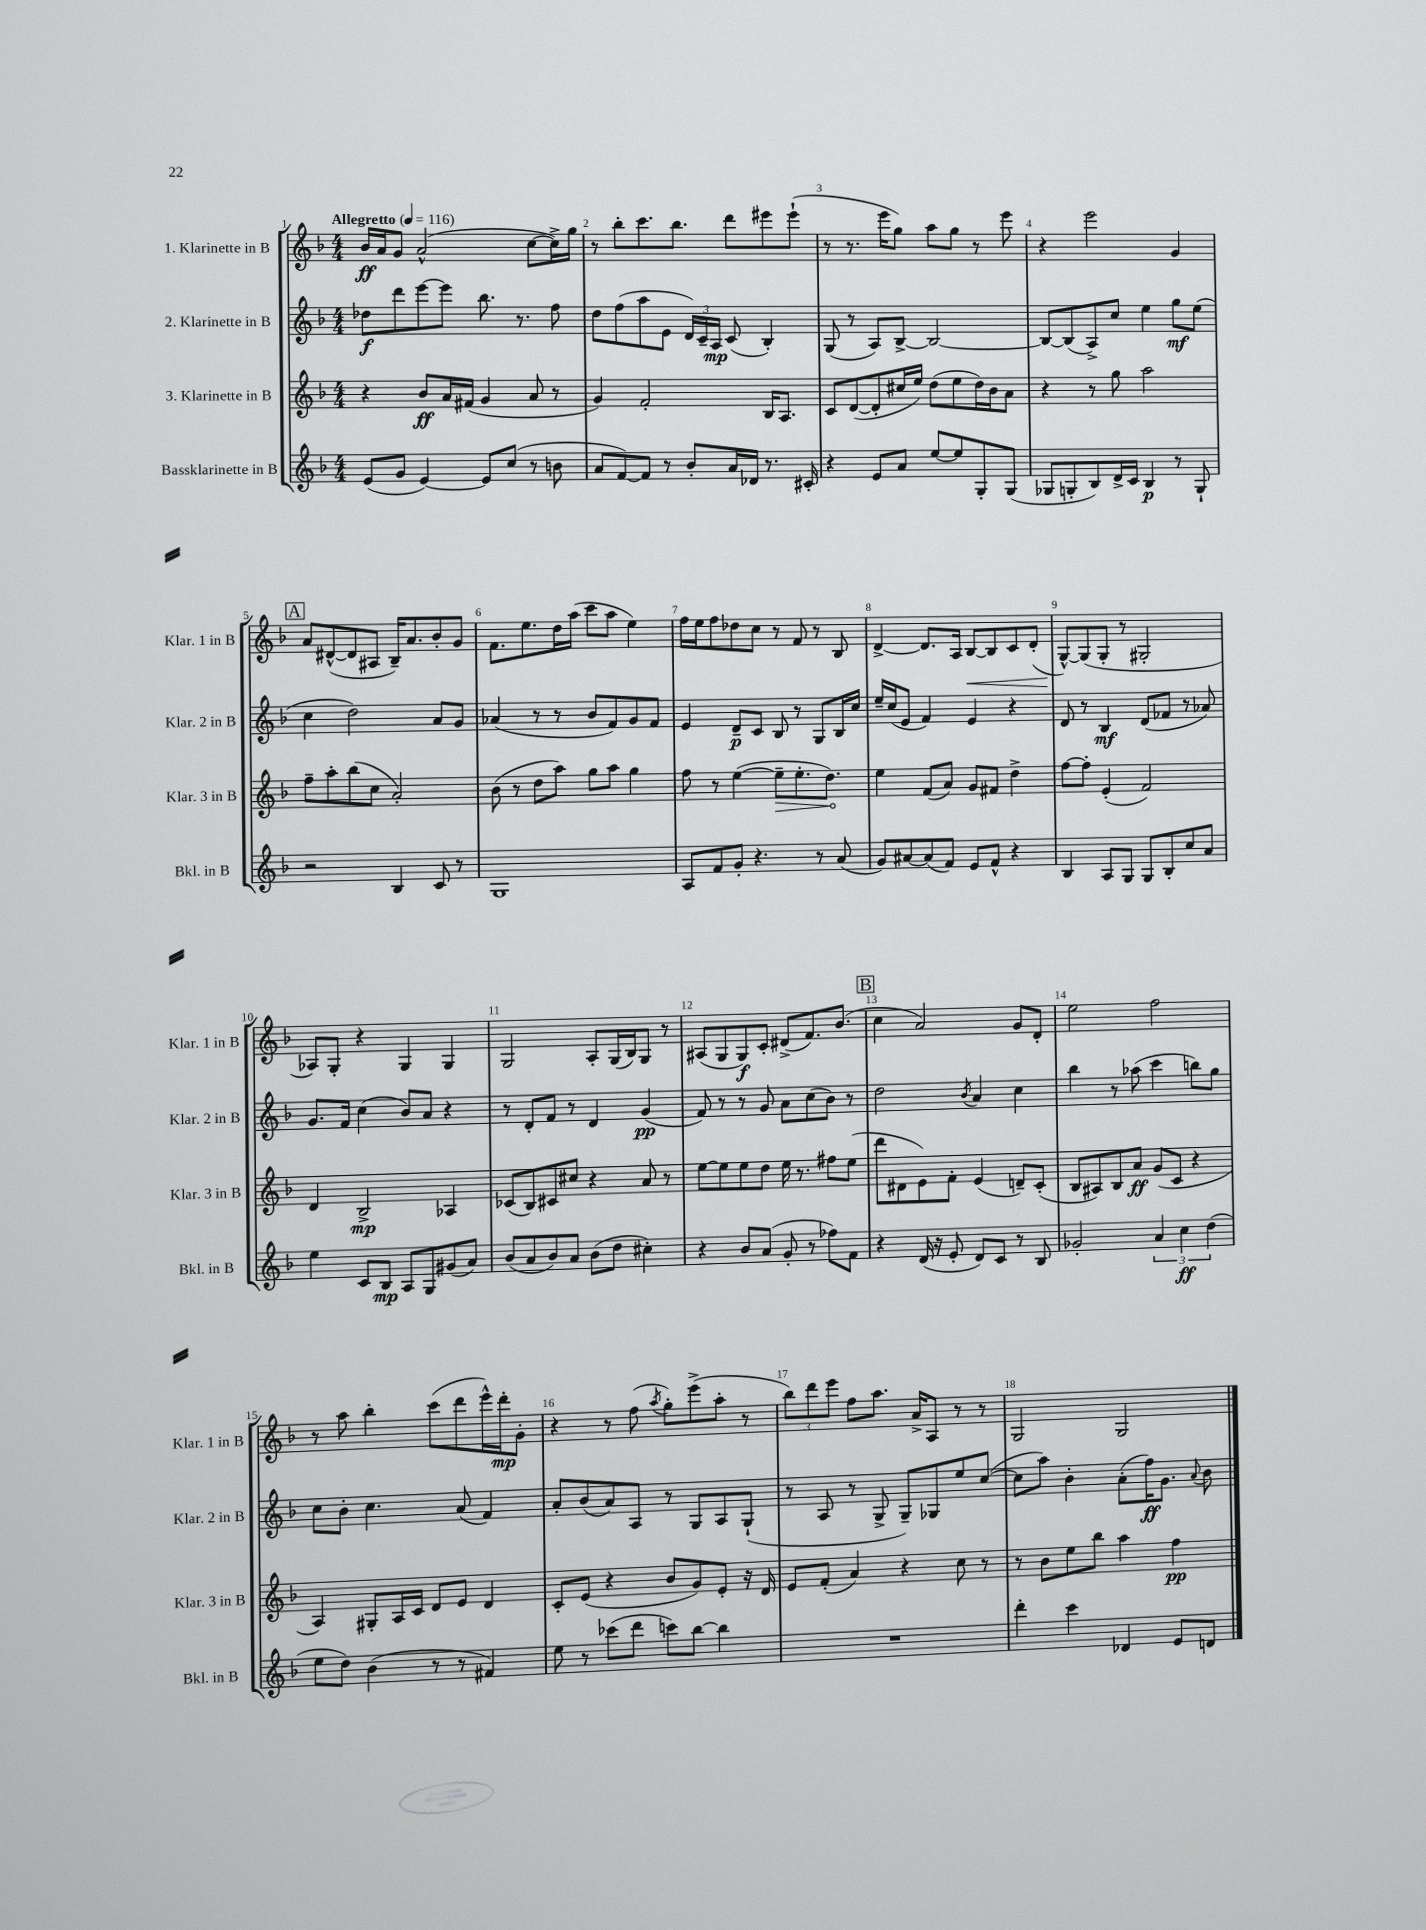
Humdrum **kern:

**kern	**kern	**kern	**kern
*staff4	*staff3	*staff2	*staff1
*clefG2	*clefG2	*clefG2	*clefG2
*k[b-]	*k[b-]	*k[b-]	*k[b-]
*M4/4	*M4/4	*M4/4	*M4/4
*MM116	*MM116	*MM116	*MM116
(8e	4r	8dd-	16b-
.	.	.	16a
8g	.	8ddd	8g
[4e)	8b-	[8eee	(2a^^
.	16a	8eee]	.
.	(16f#	.	.
8e]	4g	8.bb-	.
(8cc	.	.	.
.	.	8.r	.
8r	8a	.	[8cc
8b	8r	8ff	16cc^])
.	.	.	16gg
=	=	=	=
8a	4g)	8dd	8r
[8f)	.	(8ff	8bb-'
8f]	2f'	8aa	8.ccc
8r	.	8e	.
.	.	.	8.bb-
8b-'	.	24d)	.
.	.	24c~	.
.	.	24A	.
16a	.	(8c	8ddd
16d-	.	.	.
8.r	16B-	4B-')	8eee#
.	8.A	.	.
.	.	.	(8eee#`
16c#'	.	.	.
=	=	=	=
4r	8c	(8G	8r
.	([8d	8r	8.r
8e	8d']	8A)	.
.	.	.	16eee
8a	16cc#	[8B-^	8gg)
.	16ee)	.	.
[8ee	(8dd	2B-_	8aa
8ee]	8ee	.	8gg
8G'	16dd)	.	8r
.	16b-	.	.
(8G	8a	.	8eee
=	=	=	=
8G-	4r	8B-_	4r
8G'	.	(8B-]	.
8B-)	8r	8A^)	2eee
16d^	8gg	8cc	.
16c	.	.	.
4B-	2aa	4ee	.
8r	.	8gg	4g
8G`	.	(8ee	.
=	=	=	=
2r	8ff~	4cc	8a
.	8aa'	.	([8d#^^
.	(8bb-	2dd)	8d#]
.	8cc	.	8A#
4B-	2a')	.	16B-~)
.	.	.	8.a
8c	.	8a	8b-'
8r	.	8g	8g
=	=	=	=
1G	(8b-	(4a-	8.f
.	8r	.	.
.	.	.	8.ee
.	8dd	8r	.
.	8aa)	8r	16dd
.	.	.	(16aa
.	8gg	8b-	8ccc
.	8aa	8f)	8aa
.	4gg	8g	4ee)
.	.	8f	.
=	=	=	=
8A	8ff	4e	16ff
.	.	.	16ee
8f	8r	.	8ff
8g'	([4ee	8d~	8dd-
4.r	.	8c	8cc
.	8ee~]	8B-	8r
.	8.ee'	8r	8f
8r	.	8G	8r
.	8.dd)	.	.
(8a	.	16B-	8B-
.	.	16cc	.
=	=	=	=
8g)	4ee	16ee~	[4d^
.	.	(16cc	.
[8a#	.	8e	.
(8a#]	(8f	4f)	8.d]
8f)	8a)	.	.
.	.	.	16A
8e	8g	4e	[8B-
8f^^	8f#	.	8B-]
4r	4dd^	4r	8c
.	.	.	(8d'
=	=	=	=
4B-	[8ff	8d	[8G^^)
.	8ff']	8r	(8G]
8A	(4e'	4B-	8G'
8G	.	.	8r
8G	2f)	(8d	2G#'
8B-'	.	8f-	.
8cc	.	8r	.
8a	.	8a-)	.
=	=	=	=
4ee	4d	8.g	8A-)
.	.	.	8G'
.	.	16f	.
8c	2B-^	(4cc	4r
8B-	.	.	.
8A	.	8b-)	4G
8G	.	8a	.
(8g#	4A-	4r	4G
8a)	.	.	.
=	=	=	=
(8b-	(8c-	8r	2G
8a	8B-)	8d'	.
8b-)	8c#	8f	.
8a	8cc#	8r	.
(8b-	4r	4d	8A'
8dd	.	.	(16G
.	.	.	16B-)
4cc#')	8a	(4g	8G
.	8r	.	8r
=	=	=	=
4r	[8ee	8f)	(8A#
.	8ee]	8r	8G
8b-	8ee	8r	8G)
(8a	8dd	8g	8c'
8g'	16ee	8a	(8d#^
.	8.r	.	.
8r	.	(8cc	8.f)
8ff-)	8ff#	8b-)	.
.	.	.	(8.b-
8f	(8ee	8r	.
=	=	=	=
4r	8ddd	2dd	4cc
.	8d#	.	.
(16d	8e)	.	2a)
16r	.	.	.
8e'	8f'	.	.
.	.	8qb-	.
8d)	(4e	4a	.
8c	.	.	.
8r	8d~)	4cc	8g
8B-	(8c'	.	8d'
=	=	=	=
2g-'	8B-	4bb-	2ee
.	8A#)	.	.
.	8B-	8r	.
.	8a	(8aa-	.
6a	(8g	4ccc	2ff
.	8c	.	.
6cc	.	.	.
.	4r	8bb)	.
(6dd	.	.	.
.	.	8gg	.
=	=	=	=
8ee	4A)	8cc	8r
8dd)	.	8b-'	8aa
(4b-	8G#'	4.cc	4bb-'
.	16A	.	.
.	16c	.	.
8r	8d	.	(8ccc
8r	8e	(8a	8ddd
4f#)	4d	4f)	16eee^^)
.	.	.	16ddd'
.	.	.	8g'
=	=	=	=
8ee	8c'	8a'	4r
8r	(8e	(8b-	.
(8ccc-	4r	8a)	8r
8ddd	.	8A	(8ff
.	.	.	8qaa
8ccc)	8b-	8r	8gg')
[8bb-	8g)	8G	(8eee^
4bb-]	8e'	8A	8aa'
.	16r	(8G`	8r
.	16d	.	.
=	=	=	=
1r	8e	8r	12bb-)
.	.	.	12ddd
.	(8f'	8A	.
.	.	.	12eee
.	4a)	8r	8ff
.	.	8G^	8.aa
.	4r	8G~)	.
.	.	.	16a^
.	.	8G-	8A
.	8cc	8ee	8r
.	8r	([8cc	8r
=	=	=	=
4ddd'	8r	8cc]	2G
.	8b-	8aa)	.
4ccc	8ee	4b-'	.
.	8bb-	.	.
4d-	4aa	(8a'	2G
.	.	16ff)	.
.	.	8.g	.
8e	4ff	.	.
.	.	8qqa	.
8d	.	8b-	.
==	==	==	==
*-	*-	*-	*-
